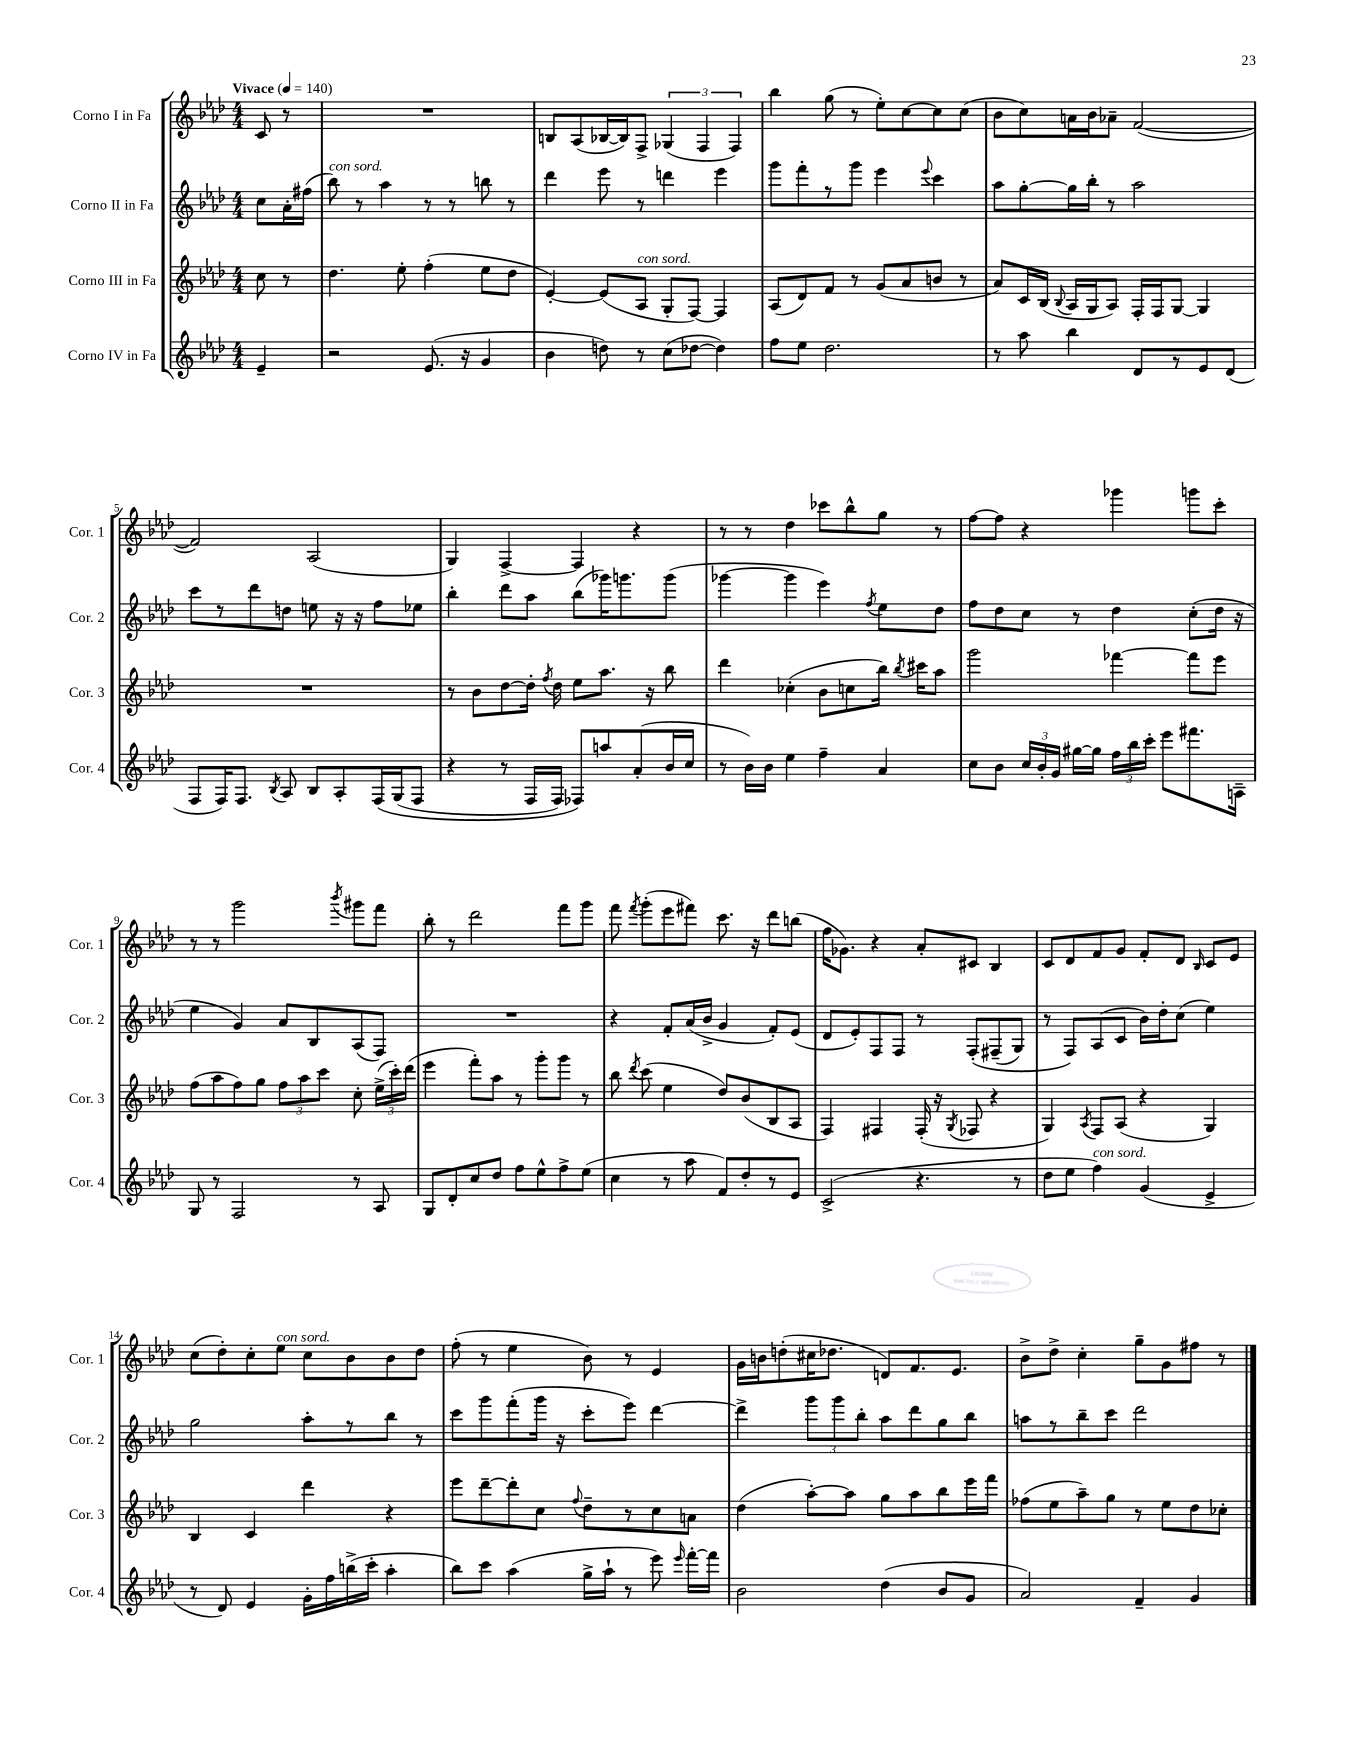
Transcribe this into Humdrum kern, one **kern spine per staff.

**kern	**kern	**kern	**kern
*staff4	*staff3	*staff2	*staff1
*clefG2	*clefG2	*clefG2	*clefG2
*k[b-e-a-d-]	*k[b-e-a-d-]	*k[b-e-a-d-]	*k[b-e-a-d-]
*M4/4	*M4/4	*M4/4	*M4/4
*MM140	*MM140	*MM140	*MM140
4e-~	8cc	8cc	8c
.	8r	16a-'	8r
.	.	(16ff#	.
=	=	=	=
2r	4.dd-	8bb-)	1r
.	.	8r	.
.	.	4aa-	.
.	8ee-'	.	.
(8.e-	(4ff'	8r	.
.	.	8r	.
16r	.	.	.
4g	8ee-	8bb	.
.	8dd-	8r	.
=	=	=	=
4b-	[4e-')	4ddd-	8B
.	.	.	(8A-
8dd)	(8e-]	8eee-	[16B-
.	.	.	16B-])
8r	8A-	8r	8F^
(8cc	8G'	4ddd	(6G-
[8dd-	[8F)	.	.
.	.	.	6F
4dd-])	4F]	4eee-	.
.	.	.	6F)
=	=	=	=
8ff	(8A-	8ggg	4bb-
8ee-	8d-)	8fff'	.
2.dd-	8f	8r	(8gg
.	8r	8ggg	8r
.	(8g	4eee-	8ee-')
.	8a-	.	[8cc
.	.	8qqeee-	.
.	8b	4ccc	8cc]
.	8r	.	(8cc
=	=	=	=
8r	8a-)	8aa-	8b-
8aa-	16c	[8gg'	8cc)
.	(16B-	.	.
.	8qqB-	.	.
4bb-	16A-	16gg]	16a
.	16G	16bb-'	16b-
.	8A-)	8r	8a-~
8d-	16F'	2aa-	([2f
.	16F	.	.
8r	[8G	.	.
8e-	4G]	.	.
(8d-	.	.	.
=	=	=	=
8F	1r	8ccc	2f])
16F)	.	8r	.
8.F	.	.	.
.	.	8ddd-	.
8qB-	.	.	.
8A-	.	8dd	.
8B-	.	8ee	(2A-
8A-'	.	16r	.
.	.	16r	.
&(16F	.	8ff	.
(16G	.	.	.
8F	.	8ee-	.
=	=	=	=
4r	8r	4bb-'	4G)
.	8b-	.	.
8r	[8dd-	8ddd-	[4F^
16F	16dd-']	8aa-	.
.	8qff	.	.
16F)	16dd-	.	.
8F-&)	8ee-	(8bb-	4F]
8aa	8.aa-	16ggg-)	.
.	.	8.ggg	.
(8a-'	.	.	4r
.	16r	.	.
16b-	8bb-	(8ggg	.
16cc	.	.	.
=	=	=	=
8r	4ddd-	[4ggg-	8r
16b-)	.	.	8r
16b-	.	.	.
4ee-	(4cc-'	4ggg-]	4dd-
4ff~	8b-	4eee-)	8ccc-
.	8cc	.	8bb-^^
.	.	8qff	.
4a-	16bb-)	8ee-	8gg
.	8qbb-	.	.
.	16ccc#	.	.
.	8aa-	8dd-	8r
=	=	=	=
8cc	2ggg	8ff	[8ff
8b-	.	8dd-	8ff]
24cc	.	8cc	4r
24b-'	.	.	.
24g	.	.	.
[16gg#	.	8r	.
16gg#]	.	.	.
24ff	[4fff-	4dd-	4ggg-
24bb-	.	.	.
24ccc'	.	.	.
8eee-	.	.	.
8.fff#	8fff-]	(8cc'	8ggg
.	8eee-	16dd-	8ccc'
16A~	.	16r	.
=	=	=	=
8G	(8ff	4ee-	8r
8r	8aa-	.	8r
2F	8ff)	4g)	2ggg
.	8gg	.	.
.	12ff	8a-	.
.	12aa-	.	.
.	.	8B-	.
.	12ccc	.	.
.	.	.	8qbbb-
8r	8cc'	(8A-	8ggg#
8A-	(24ee-^	8F)	8fff
.	24ccc')	.	.
.	(24ddd-	.	.
=	=	=	=
8G	4eee-	1r	8bb-'
8d-'	.	.	8r
8cc	8fff')	.	2ddd-
8dd-	8aa-	.	.
8ff	8r	.	.
8ee-^^	8ggg'	.	.
8ff^	8ggg	.	8fff
(8ee-	8r	.	8ggg
=	=	=	=
4cc	8bb-	4r	8fff
.	8qddd-	.	8qfff
.	(8ccc	.	(8ggg'
8r	4ee-	8f'	8eee-
8aa-	.	(16a-	8fff#)
.	.	16b-^	.
8f)	8dd-)	4g	8.ccc
8dd-'	(8b-	.	.
.	.	.	16r
8r	8B-	8f')	8ddd-
8e-	8A-	(8e-	(8bb
=	=	=	=
(2c^	4F)	8d-	16ff
.	.	.	8.g-)
.	.	8e-')	.
.	4F#	8F	4r
.	.	8F	.
4.r	(16F#'	8r	8a-'
.	16r	.	.
.	8qG	.	.
.	8F-	&(8F'	8c#
.	4r	(8F#~	4B-
8r	.	8G)	.
=	=	=	=
8dd-	4G)	8r	8c
8ee-	.	8F&)	8d-
.	8qA-	.	.
4ff)	8F	(8A-	8f
.	(8A-	8c	8g
(4g	4r	16b-)	8f'
.	.	16dd-'	.
.	.	(8cc	8d-
.	.	.	16qqB-
4e-^	4G)	4ee-)	8c
.	.	.	8e-
=	=	=	=
8r	4B-	2gg	(8cc
8d-)	.	.	8dd-')
4e-	4c	.	8cc'
.	.	.	8ee-
16g'	4ddd-	8aa-'	8cc
16ff	.	.	.
(16bb^	.	8r	8b-
16ccc'	.	.	.
4aa-'	4r	8bb-	8b-
.	.	8r	8dd-
=	=	=	=
8bb-)	8eee-	8ccc	(8ff'
8ccc	[8ddd-~	8ggg	8r
(4aa-	8ddd-']	(8fff'	4ee-
.	8cc	16ggg	.
.	.	16r	.
.	8qqff	.	.
16gg^	8dd-~	8ccc'	8b-)
16aa-`	.	.	.
8r	8r	8eee-)	8r
8eee-)	8cc	[4ddd-	4e-
16qqeee-	.	.	.
[16fff'	8a	.	.
16fff]	.	.	.
=	=	=	=
2b-	(4dd-	4ddd-^]	16g
.	.	.	16b
.	.	.	(8dd'
.	[8aa-')	12ggg	16cc#
.	.	.	8.dd-
.	.	12ggg	.
.	8aa-]	.	.
.	.	12bb-'	.
(4dd-	8gg	8aa-	8d)
.	8aa-	8ddd-	8.f
8b-	8bb-	8gg	.
.	.	.	8.e-
8g	16eee-	8bb-	.
.	16fff	.	.
=	=	=	=
2a-)	(8ff-	8aa	8b-^
.	8ee-	8r	8dd-^
.	8aa-~)	8bb-~	4cc'
.	8gg	8ccc	.
4f~	8r	2ddd-	8gg~
.	8ee-	.	8g
4g	8dd-	.	8ff#
.	8cc-'	.	8r
==	==	==	==
*-	*-	*-	*-
